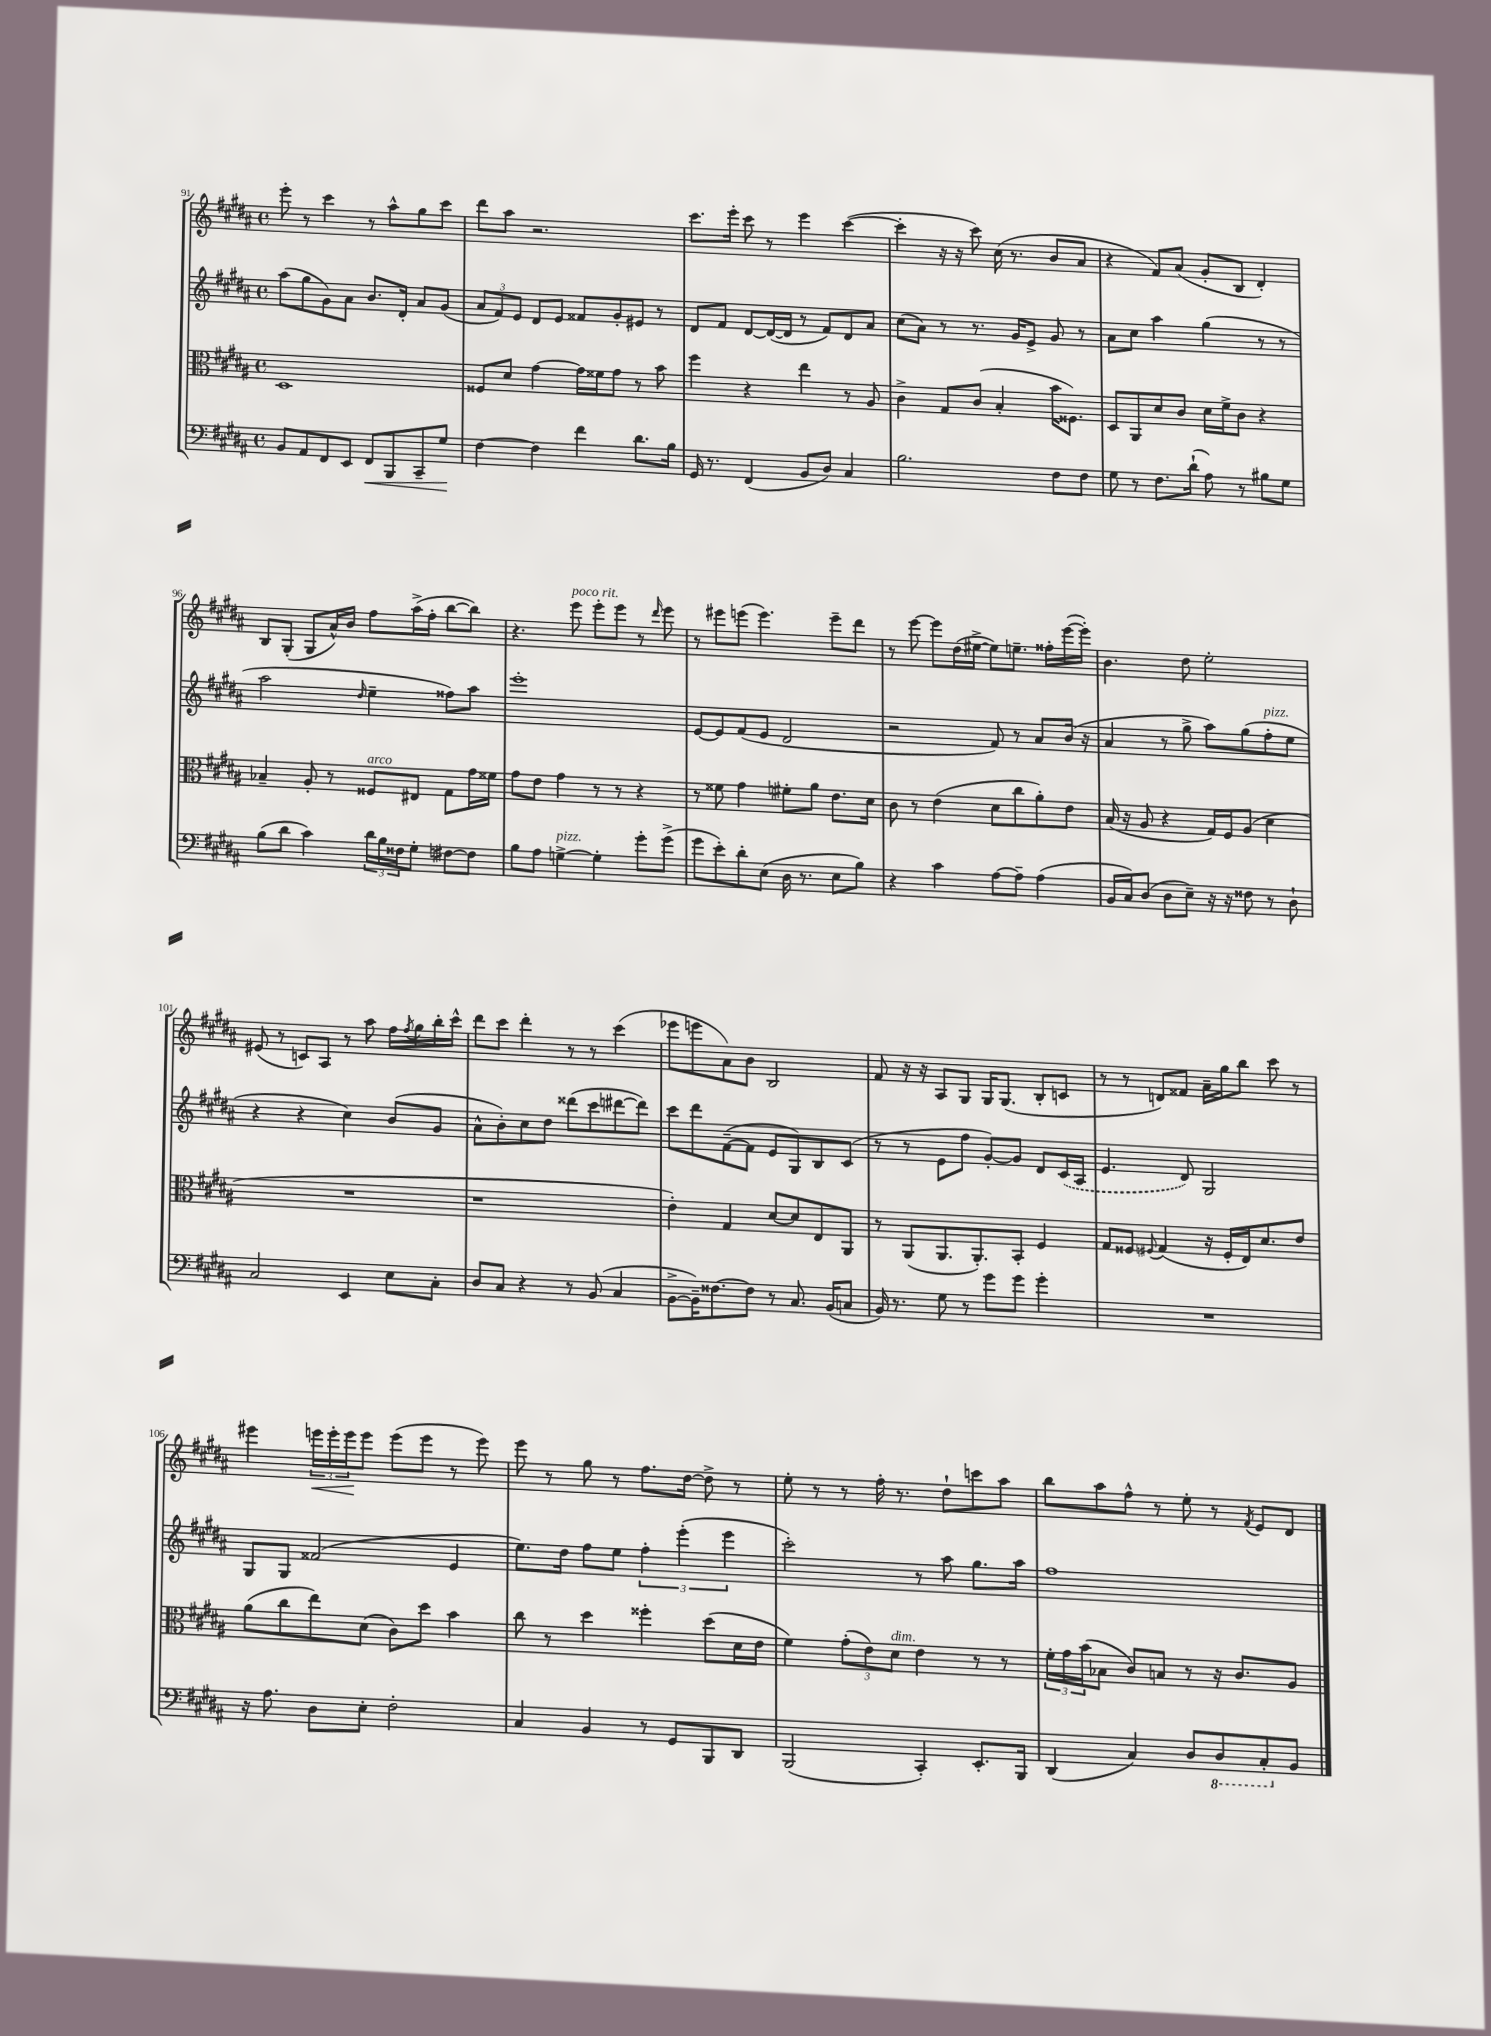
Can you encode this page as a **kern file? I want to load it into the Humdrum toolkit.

**kern	**dynam	**kern	**kern	**kern	**dynam
*part4	*part4	*part3	*part2	*part1	*part1
*staff4	*staff4	*staff3	*staff2	*staff1	*staff1
*clefF4	*	*clefC3	*clefG2	*clefG2	*
*k[f#c#g#d#a#]	*	*k[f#c#g#d#a#]	*k[f#c#g#d#a#]	*k[f#c#g#d#a#]	*
*M4/4	*	*M4/4	*M4/4	*M4/4	*
*met(c)	*	*met(c)	*met(c)	*met(c)	*
=91	=91	=91	=91	=91	=91
8BB/L	.	1D#	(8aa#\L	8eee'\	.
8AA#/	.	.	8gg#\	8r	.
8FF#/	.	.	8g#\)	4ccc#\	.
8EE/J	.	.	8a#\J	.	.
!	!LO:HP:b	!	!	!	!
8FF#/L	<	.	8.b/L	8r	.
8BBB/	.	.	.	8aa#^^\L	.
.	.	.	16d#'/Jk	.	.
8CC#~/	.	.	8a#/L	8gg#\	.
8G#/J	.	.	(8g#/J	8ccc#\J	.
.	[	.	.	.	.
=92	=92	=92	=92	=92	=92
[4F#\	.	8F##X/L	12a#/L	8ddd#\L	.
.	.	.	12f#/)	.	.
.	.	8d#/J	.	8aa#\J	.
.	.	.	12e/J	.	.
4F#\]	.	[4g#\	8d#/L	2.r	.
.	.	.	8e/J	.	.
4f#\	.	16g#\LL]	8f##X/L	.	.
.	.	16f##X\J	.	.	.
.	.	8g#\J	8g#'/	.	.
8.d#\L	.	8r	8e#X/J	.	.
.	.	8b\	8r	.	.
16B\Jk	.	.	.	.	.
=93	=93	=93	=93	=93	=93
16GG#/	.	4ff#\	8d#/L	8.ccc#\L	.
8.r	.	.	.	.	.
.	.	.	8f#/J	.	.
.	.	.	.	16eee'\Jk	.
(4FF#/	.	4r	[8d#/L	8ccc#\	.
.	.	.	(16d#/L_	8r	.
.	.	.	16d#/JJ]	.	.
8BB/L	.	4ee\	8r	4eee\	.
8D#/J)	.	.	8f#/L)	.	.
4C#/	.	8r	8d#/	([4ccc#\	.
.	.	8A#/	8a#/J	.	.
=94	=94	=94	=94	=94	=94
2.B\	.	4c#^\	(8cc#\L	4ccc#'\]	.
.	.	.	8a#\J)	.	.
.	.	8G#/L	8r	16r	.
.	.	.	.	16r	.
.	.	(8c#/J	8.r	8ccc#\)	.
.	.	4B'/	.	(16cc#\	.
.	.	.	16g#/KL	8.r	.
.	.	.	8e^/J	.	.
8F#\L	.	16b\KL	8g#/	8b/L	.
.	.	8.F##X\J)	.	.	.
8F#\J	.	.	8r	8a#/J	.
=95	=95	=95	=95	=95	=95
8G#\	.	8D#/L	8a#\L	4r	.
8r	.	8AA#/	8cc#\J	.	.
8.F#\L	.	8d#/	4aa#\	8f#/L)	.
.	.	8c#/J	.	(8a#/J	.
(16d#`\Jk	.	.	.	.	.
8A#\)	.	16d#\LL	(4gg#\	8g#'/L	.
.	.	16f#^\J	.	.	.
8r	.	8c#\J	.	8B/J	.
8B#X\L	.	4r	8r	4d#'/)	.
8G#\J	.	.	8r	.	.
!!LO:LB:g=z
=96	=96	=96	=96	=96	=96
(8B\L	.	4B-X~/	2aa#\	8B/L	.
8d#\J	.	.	.	(8G#'/J	.
4c#\)	.	8A#'/	.	8G#/L	.
.	.	8r	.	16a#^^/L)	.
.	.	.	.	16b/JJ	.
.	.	.	16qqdd#/	.	.
!	!	!LO:TX:a:i:t=arco	!	!	!
24d#\LL	.	8F##X/L	4ee~\	8ff#\L	.
24B\	.	.	.	.	.
24F##X\J	.	.	.	.	.
8G#'\J	.	8E#X/J	.	(16aa#^\L	.
.	.	.	.	16ff#'\JJ	.
[8F#X\L	.	8G#\L	8ff##X\L)	[8bb\L	.
8F#\J]	.	16g#\L	8aa#\J	8bb\J])	.
.	.	16f##X\JJ	.	.	.
=97	=97	=97	=97	=97	=97
8B\L	.	8g#\L	1eee'	4.r	.
8A#\J	.	8e\J	.	.	.
!LO:TX:a:i:t=pizz.	!	!	!	!	!
[4Gn^\	.	4g#\	.	.	.
!	!	!	!	!LO:TX:a:i:t=poco rit.	!
.	.	.	.	8eee\	.
4G'\]	.	8r	.	8eee'\L	.
.	.	8r	.	8eee\J	.
8g#'\L	.	4r	.	8r	.
.	.	.	.	16qqddd#/	.
(8g#^\J	.	.	.	8eee\	.
=98	=98	=98	=98	=98	=98
8g#\L	.	8r	[8e/L	8r	.
8e'\)	.	8f##X\	8e/]	8eee#X\L	.
8d#'\	.	4g#\	(8f#/	(8eeen\J	.
(8E\J	.	.	8e/J	4.eee\)	.
16D#\	.	8f#X'\L	2d#/	.	.
8.r	.	.	.	.	.
.	.	8a#\J	.	.	.
8E\L	.	8.e\L	.	8eee~\L	.
8B\J)	.	.	.	8ddd#\J	.
.	.	16d#\Jk	.	.	.
=99	=99	=99	=99	=99	=99
4r	.	8c#\	2r	8r	.
.	.	8r	.	[8eee\	.
4c#\	.	(4e\	.	8eee\L]	.
.	.	.	.	(16dd#\L	.
.	.	.	.	[16ee#X^\JJ	.
[8A#\L	.	8d#\L	8f#/)	8ee#\L])	.
8A#~\J]	.	8cc#\	8r	8.een~\J	.
(4A#\	.	8a#'\)	8a#/L	.	.
.	.	.	.	16ff##X'\LL	.
.	.	8e\J	(16b/Jk	([16eee\	.
.	.	.	16r	16eee'\JJ])	.
=100	=100	=100	=100	=100	=100
16BB/LL	.	(16B/	4a#/	4.b\	.
16C#/J)	.	16r	.	.	.
(8D#/J	.	8A#/	.	.	.
8D#\L	.	4r	8r	.	.
8E~\J)	.	.	8gg#^\	8dd#\	.
16r	.	16G#/LL)	8aa#\L)	2ee'\	.
16r	.	16F#/J	.	.	.
8F##X\	.	(8A#/J	(8gg#\	.	.
!	!	!	!LO:TX:a:i:t=pizz.	!	!
8r	.	4d#\	8ff#'\	.	.
8D#`\	.	.	8ee\J	.	.
!!LO:LB:g=z
=101	=101	=101	=101	=101	=101
2C#/	.	1r	4r	(8e#X/	.
.	.	.	.	8r	.
.	.	.	4r	8cn/L)	.
.	.	.	.	8A#/J	.
4EE/	.	.	4cc#\)	8r	.
.	.	.	.	8aa#\	.
8E\L	.	.	(8b/L	16ff#\LL	.
.	.	.	.	8qff#/	.
.	.	.	.	16gg#\	.
8C#'\J	.	.	8g#/J	16bb'\	.
.	.	.	.	16ccc#^^\JJ	.
=102	=102	=102	=102	=102	=102
8D#/L	.	1r	8a#^^\L	8ddd#\L	.
8C#/J	.	.	8b'\)	8ccc#\J	.
4r	.	.	8cc#\	4ddd#'\	.
.	.	.	8dd#\J	.	.
8r	.	.	(8ddd##X\L	8r	.
(8BB/	.	.	8ccc#\	8r	.
4C#/	.	.	[8ddd#X\	(4ccc#\	.
.	.	.	8ddd#\J])	.	.
=103	=103	=103	=103	=103	=103
[8BB^\L	.	4e'\)	8ccc#\L	8eee-X\L	.
16BB~\K])	.	.	8ddd#\	8eeen\	.
[8.F##X\	.	.	.	.	.
.	.	4G#/	([8f#~\	8a#\)	.
8F##\J]	.	.	8f#\J]	8b\J	.
8r	.	[8d#/L	8e/L	2B/	.
8.C#/	.	8d#/]	8G#/)	.	.
.	.	8E/	8B/	.	.
(16BB/KL	.	.	.	.	.
8Cn/J	.	8AA#/J	(8c#/J	.	.
=104	=104	=104	=104	=104	=104
16BB/)	.	8r	8r	8f#/	.
8.r	.	.	.	.	.
.	.	(8AA#/L	8r	16r	.
.	.	.	.	16r	.
8G#\	.	8.AA#/	8e\L	8A#/L	.
8r	.	.	8ff#\J	8G#/J	.
.	.	8.AA#'/)	.	.	.
8g#\L	.	.	[8g#'/L)	16G#/KL	.
.	.	.	.	(8.G#/J	.
8g#\J	.	8BB'/J	8g#/J]	.	.
4g#'\	.	4F#/	8d#/L	8B'/L	.
.	.	.	(16c#/L	8cn/J	.
.	.	.	16A#/JJ	.	.
=105	=105	=105	=105	=105	=105
1r	.	8G#/L	4.e/	8r	.
.	.	8F##X/J	.	8r	.
.	.	8qqF#X/	.	.	.
.	.	(4G#/	.	8dn/L)	.
.	.	.	8d#/)	8f##X/J	.
.	.	16r	2G#/	16a#~\LL	.
.	.	16F#'/LL	.	16gg#\J	.
.	.	16E/J)	.	8bb\J	.
.	.	8.d#/	.	.	.
.	.	.	.	8ccc#\	.
.	.	8e/J	.	8r	.
!!LO:LB:g=z
=106	=106	=106	=106	=106	=106
16r	.	(8a#\L	8G#/L	4eee#X\	.
8.A#\	.	.	.	.	.
.	.	8cc#\	8G#/J	.	.
!	!	!	!	!	!LO:HP:b
8D#\L	.	8ee\)	(2f##X/	24eeen\LL	<
.	.	.	.	24eee'\	.
.	.	.	.	24eee\J	.
8E'\J	.	(8d#\J	.	8eee\J	[
2F#'\	.	8c#\L)	.	(8eee\L	.
.	.	8dd#\J	.	8eee\J	.
.	.	4b\	4e/	8r	.
.	.	.	.	8eee\)	.
=107	=107	=107	=107	=107	=107
4C#/	.	8cc#\	8.ee\L)	8eee\	.
.	.	8r	.	8r	.
.	.	.	16dd#\Jk	.	.
4BB/	.	4dd#\	8ff#\L	8gg#\	.
.	.	.	8ee\J	8r	.
8r	.	4ff##X'\	6ff#'\	8.ff#\L	.
8GG#/L	.	.	.	.	.
.	.	.	(6eee'\	.	.
.	.	.	.	[16dd#\Jk	.
8BBB/	.	(8dd#\L	.	8dd#^\]	.
.	.	.	6eee\	.	.
8DD#/J	.	16d#\L	.	8r	.
.	.	16e\JJ	.	.	.
=108	=108	=108	=108	=108	=108
(2BBB/	.	4f#\)	2ccc#'\)	8ee'\	.
.	.	.	.	8r	.
.	.	(12g#'\L	.	8r	.
.	.	12e\)	.	.	.
.	.	.	.	16ff#'\	.
!	!	!LO:TX:a:i:t=dim.	!	!	!
.	.	12d#\J	.	.	.
.	.	.	.	8.r	.
4CC#'/)	.	4e\	8r	.	.
.	.	.	8aa#\	8dd#`\L	.
8.EE'/L	.	8r	8.gg#\L	8cccn\	.
.	.	8r	.	8aa#\J	.
16BBB/Jk	.	.	16aa#\Jk	.	.
=109	=109	=109	=109	=109	=109
(4DD#/	.	24f#'\LL	1ff#	8bb\L	.
.	.	24g#\	.	.	.
.	.	(24b\J	.	.	.
.	.	8B-X\J	.	8aa#\	.
4C#/)	.	8c#/L)	.	8ff#^^\J	.
.	.	8Bn/J	.	8r	.
8D#/L	.	8r	.	8ee'\	.
*8ba	*	*	*	*	*
8DD#/	.	16r	.	8r	.
.	.	8.c#/L	.	.	.
.	.	.	.	8qf#/	.
8CC#'/	.	.	.	8e/L	.
*X8ba	*	*	*	*	*
8BB/J	.	8A#/J	.	8d#/J	.
==	==	==	==	==	==
*-	*-	*-	*-	*-	*-
